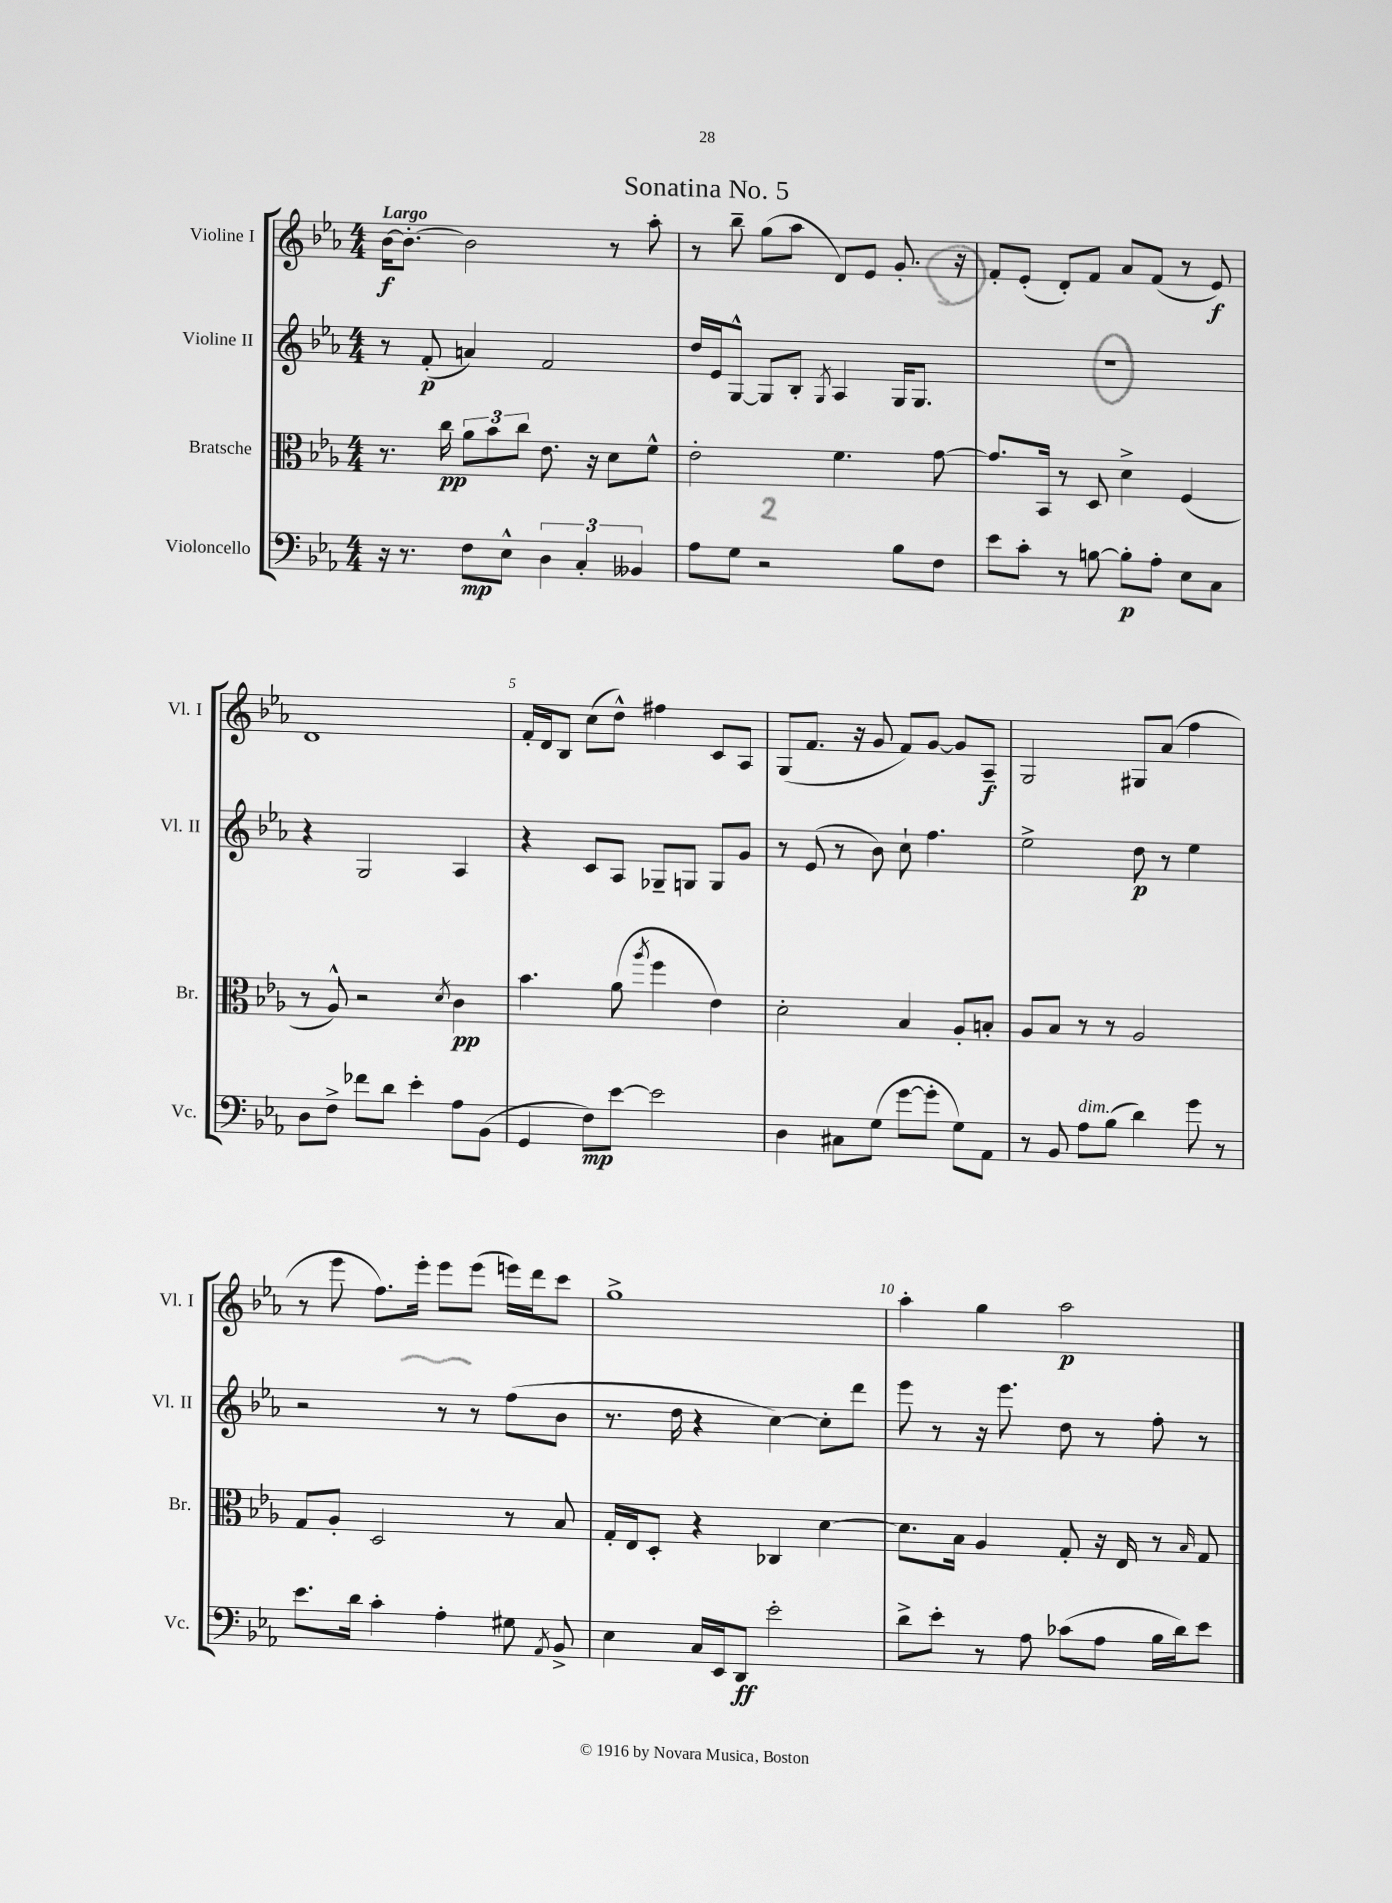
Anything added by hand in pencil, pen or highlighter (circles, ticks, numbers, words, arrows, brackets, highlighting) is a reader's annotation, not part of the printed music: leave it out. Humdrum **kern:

**kern	**dynam	**kern	**dynam	**kern	**dynam	**kern	**dynam
*part4	*part4	*part3	*part3	*part2	*part2	*part1	*part1
*staff4	*staff4	*staff3	*staff3	*staff2	*staff2	*staff1	*staff1
*I"Violoncello	*	*I"Bratsche	*	*I"Violine II	*	*I"Violine I	*
*I'Vc.	*	*I'Br.	*	*I'Vl. II	*	*I'Vl. I	*
*clefF4	*	*clefC3	*	*clefG2	*	*clefG2	*
*k[b-e-a-]	*	*k[b-e-a-]	*	*k[b-e-a-]	*	*k[b-e-a-]	*
*M4/4	*	*M4/4	*	*M4/4	*	*M4/4	*
=1	=1	=1	=1	=1	=1	=1	=1
!	!	!	!	!	!	!LO:TX:a:B:t=Largo	!
16r	.	8.r	.	8r	.	[16b-\KL	f
8.r	.	.	.	.	.	8.b-'\J_	.
.	.	.	.	(8f'/	p	.	.
.	.	16cc\	pp	.	.	.	.
8F\L	mp	12a-\L	.	4an/)	.	2b-\]	.
.	.	12b-\	.	.	.	.	.
8E-^^\J	.	.	.	.	.	.	.
.	.	12cc\J	.	.	.	.	.
6D\	.	8.e-\	.	2f/	.	.	.
6C'/	.	.	.	.	.	.	.
.	.	16r	.	.	.	.	.
.	.	8d\L	.	.	.	8r	.
6BB--X/	.	.	.	.	.	.	.
.	.	8f^^\J	.	.	.	8aa-'\	.
=2	=2	=2	=2	=2	=2	=2	=2
8A-\L	.	2e-'\	.	16dd/LL	.	8r	.
.	.	.	.	16e-/J	.	.	.
8G\J	.	.	.	[8G^^/J	.	8bb-~\	.
2r	.	.	.	8G/L]	.	(8gg\L	.
.	.	.	.	8B-'/J	.	8aa-\J	.
.	.	.	.	8qG/	.	.	.
.	.	4.f\	.	4A-/	.	8d/L)	.
.	.	.	.	.	.	8e-/J	.
8B-\L	.	.	.	16G/KL	.	8.g'/	.
.	.	.	.	8.G/J	.	.	.
8F\J	.	[8g\	.	.	.	.	.
.	.	.	.	.	.	16r	.
=3	=3	=3	=3	=3	=3	=3	=3
8e-\L	.	8.g/L]	.	1r	.	8f'/L	.
8c'\J	.	.	.	.	.	(8e-'/J	.
.	.	16BB-/Jk	.	.	.	.	.
8r	.	8r	.	.	.	8d'/L)	.
[8Bn\	.	8D/	.	.	.	8f/J	.
8B'\L]	p	4d^\	.	.	.	8a-/L	.
8A-'\J	.	.	.	.	.	(8f/J	.
8E-\L	.	(4F/	.	.	.	8r	.
8C\J	.	.	.	.	.	8e-/)	f
!!LO:LB:g=z
=4	=4	=4	=4	=4	=4	=4	=4
8D\L	.	8r	.	4r	.	1d	.
8F^\J	.	8A-^^/)	.	.	.	.	.
8f-X\L	.	2r	.	2G/	.	.	.
8d\J	.	.	.	.	.	.	.
4e-'\	.	.	.	.	.	.	.
.	.	8qd/	.	.	.	.	.
8A-\L	.	4c\	pp	4A-/	.	.	.
(8BB-\J	.	.	.	.	.	.	.
=5	=5	=5	=5	=5	=5	=5	=5
4GG/	.	4.b-\	.	4r	.	16f'/LL	.
.	.	.	.	.	.	16d/J	.
.	.	.	.	.	.	8B-/J	.
8F\L)	mp	.	.	8c/L	.	(8cc\L	.
[8e-\J	.	(8a-\	.	8A-/J	.	8dd^^\J)	.
.	.	8qaa-/	.	.	.	.	.
2e-\]	.	4ff\	.	8G-X~/L	.	4ff#X\	.
.	.	.	.	8Gn/J	.	.	.
.	.	4e-\)	.	8G/L	.	8c/L	.
.	.	.	.	8g/J	.	8A-/J	.
=6	=6	=6	=6	=6	=6	=6	=6
4D\	.	2d'\	.	8r	.	(8G/L	.
.	.	.	.	(8e-/	.	8.f/J	.
8C#X\L	.	.	.	8r	.	.	.
.	.	.	.	.	.	16r	.
(8G\J	.	.	.	8b-\)	.	8g/	.
[8g\L	.	4B-/	.	8cc`\	.	8f/L)	.
8g'\J]	.	.	.	4.ff\	.	[8g/J	.
8G\L)	.	8A-'/L	.	.	.	8g/L]	.
8AA-\J	.	8Bn'/J	.	.	.	8A-~/J	f
=7	=7	=7	=7	=7	=7	=7	=7
8r	.	8A-/L	.	2ee-^\	.	2G/	.
8BB-/	.	8B-/J	.	.	.	.	.
!LO:TX:a:i:t=dim.	!	!	!	!	!	!	!
8A-\L	.	8r	.	.	.	.	.
(8B-\J	.	8r	.	.	.	.	.
4d\)	.	2A-/	.	8dd\	p	8G#X/L	.
.	.	.	.	8r	.	(8a-/J	.
8g\	.	.	.	4ee-\	.	4ff\	.
8r	.	.	.	.	.	.	.
!!LO:LB:g=z
=8	=8	=8	=8	=8	=8	=8	=8
8.e-\L	.	8G/L	.	2r	.	8r	.
.	.	8A-'/J	.	.	.	8eee-\	.
16d\Jk	.	.	.	.	.	.	.
4c'\	.	2D/	.	.	.	8.ff\L)	.
.	.	.	.	.	.	16eee-'\Jk	.
4A-'\	.	.	.	8r	.	8eee-\L	.
.	.	.	.	8r	.	(8eee-\J	.
8G#X\	.	8r	.	(8ff\L	.	16eeen\LL)	.
.	.	.	.	.	.	16ddd\J	.
8qAA-/	.	.	.	.	.	.	.
8BB-^/	.	8B-/	.	8b-\J	.	8ccc\J	.
=9	=9	=9	=9	=9	=9	=9	=9
4E-\	.	16G'/LL	.	8.r	.	1gg^	.
.	.	16E-/J	.	.	.	.	.
.	.	8D'/J	.	.	.	.	.
.	.	.	.	16dd\	.	.	.
16C/LL	.	4r	.	4r	.	.	.
16EE-/J	.	.	.	.	.	.	.
8DD/J	ff	.	.	.	.	.	.
2e-'\	.	4C-X/	.	[4cc\)	.	.	.
.	.	[4d\	.	8cc'\L]	.	.	.
.	.	.	.	8ddd\J	.	.	.
=10	=10	=10	=10	=10	=10	=10	=10
8d^\L	.	8.d\L]	.	8eee-\	.	4aa-'\	.
8e-'\J	.	.	.	8r	.	.	.
.	.	16B-\Jk	.	.	.	.	.
8r	.	4A-/	.	16r	.	4gg\	.
.	.	.	.	8.eee-\	.	.	.
8A-\	.	.	.	.	.	.	.
(8c-X\L	.	8G'/	.	8dd\	.	2aa-\	p
8A-\J	.	16r	.	8r	.	.	.
.	.	16E-/	.	.	.	.	.
16B-\LL	.	8r	.	8ff'\	.	.	.
16d\J)	.	.	.	.	.	.	.
.	.	16qqB-/	.	.	.	.	.
8e-\J	.	8G/	.	8r	.	.	.
==	==	==	==	==	==	==	==
*-	*-	*-	*-	*-	*-	*-	*-
